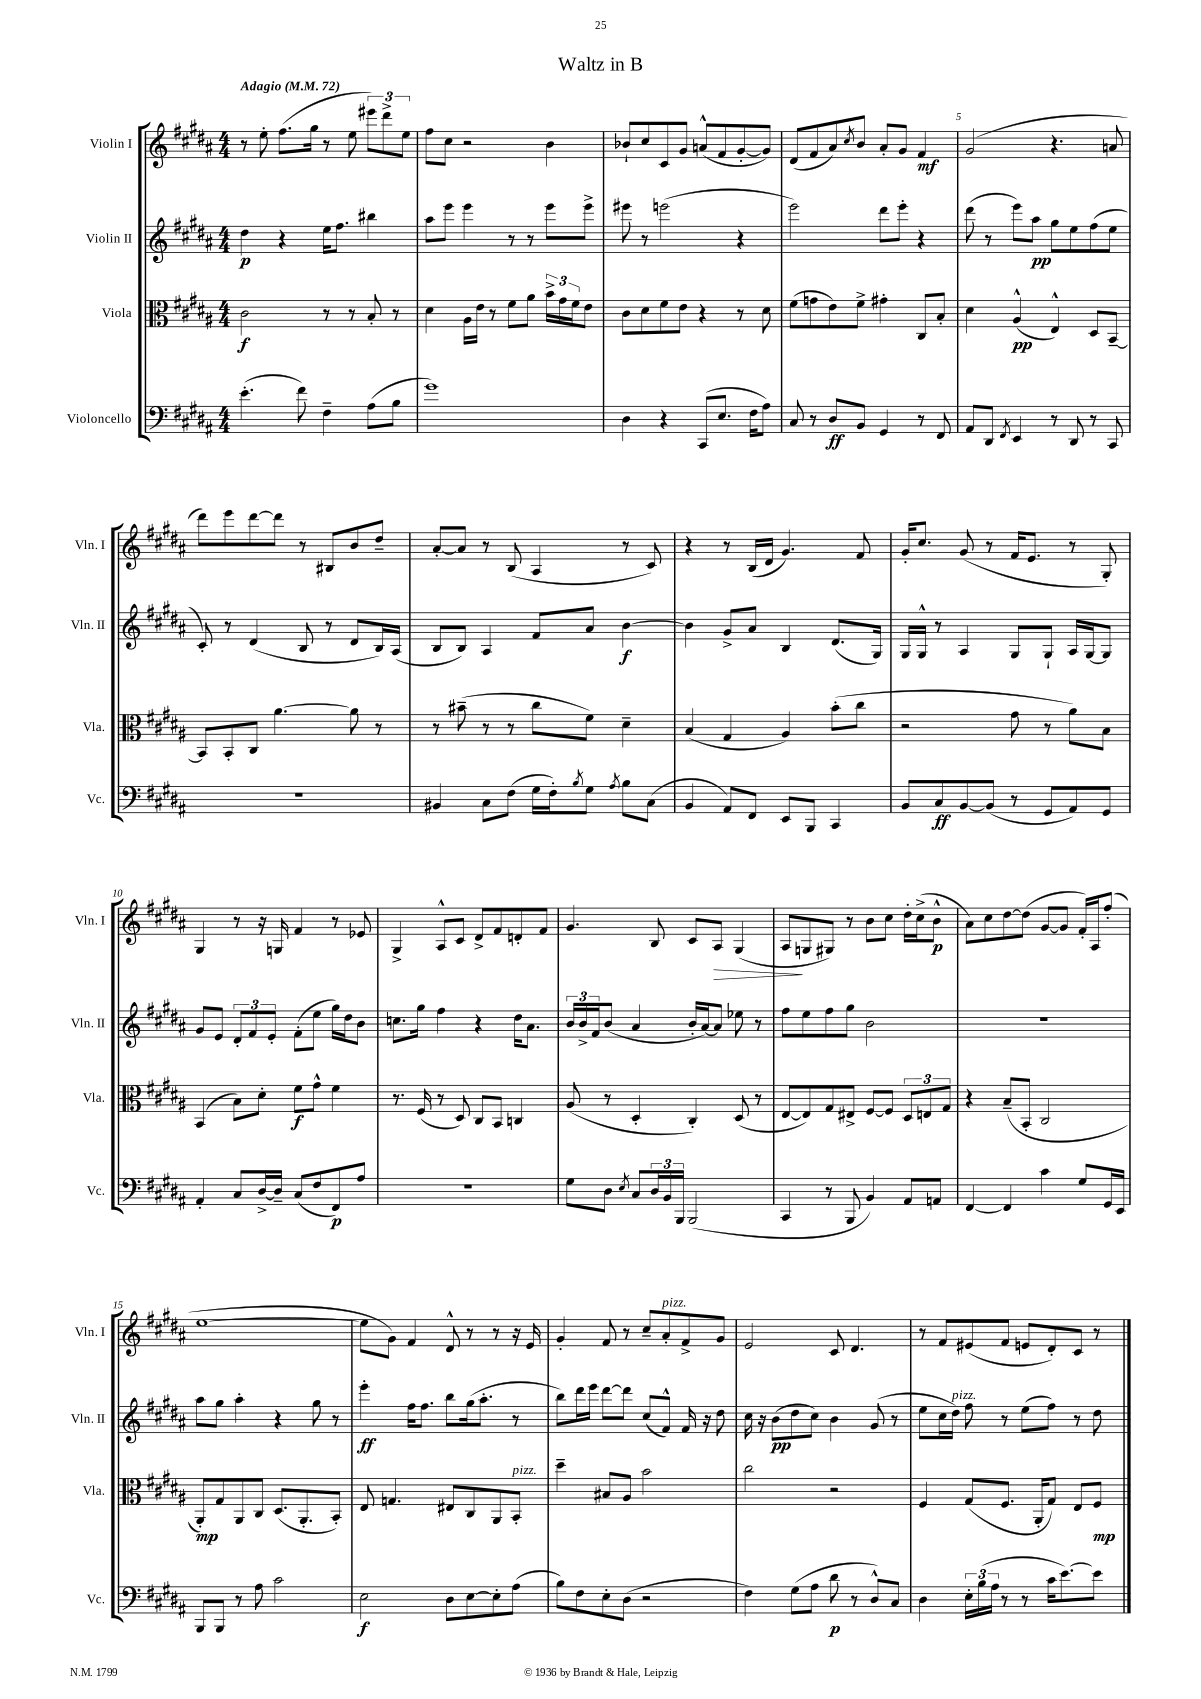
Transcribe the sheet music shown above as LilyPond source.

\header { title = "Waltz in B" }
<<
\new StaffGroup <<
\new Staff = "s0" \with { instrumentName = "Violin I" shortInstrumentName = "Vln. I" } {
    \clef treble \key b \major \numericTimeSignature \time 4/4 \tempo "Adagio" 4 = 72
    r8 e''8-. fis''8.( gis''16 r8 e''8 \tuplet 3/2 { eis'''8) dis'''8-> e''8 } |
    fis''8 cis''8 r2 b'4 |
    bes'8-! cis''8 cis'8 gis'8 a'8-^( fis'8 gis'8~-. gis'8) |
    dis'8( fis'8 ais'8) \acciaccatura { cis''8 } b'8 ais'8-. gis'8 fis'4\mf |
    gis'2( r4. a'8 |
    dis'''8) e'''8 dis'''8~ dis'''8 r8 bis8 b'8 dis''8-- |
    ais'8~-. ais'8 r8 b8( ais4 r8 cis'8) |
    r4 r8 b16( dis'16 gis'4.) fis'8 |
    gis'16-. cis''8. gis'8( r8 fis'16 e'8. r8 gis8-.) |
    gis4 r8 r16 g16 fis'4 r8 ees'8 |
    gis4-> ais8-^ cis'8 dis'8-> fis'8 d'8-. fis'8 |
    gis'4. b8 cis'8 ais8\> gis4( |
    ais8\! g8 gis8) r8 b'8 cis''8 dis''16-. cis''16->( b'8-^\p |
    ais'8) cis''8 dis''8~ dis''8( gis'8~ gis'8 fis'16-.) ais16 fis''8-.( |
    e''1~ |
    e''8 gis'8) fis'4 dis'8-^ r8 r8 r16 e'16 |
    gis'4-. fis'8 r8 cis''8-- ais'8-.^\markup { \italic "pizz." } fis'8-> gis'8 |
    e'2 cis'8 dis'4. |
    r8 fis'8 eis'8( fis'8 e'8 dis'8-.) cis'8 r8 \bar "|." |
}
\new Staff = "s1" \with { instrumentName = "Violin II" shortInstrumentName = "Vln. II" } {
    \clef treble \key b \major \numericTimeSignature \time 4/4
    dis''4\p r4 e''16 fis''8. bis''4 |
    ais''8 e'''8 e'''4 r8 r8 e'''8 e'''8-> |
    eis'''8 r8 e'''2( r4 |
    e'''2) dis'''8 e'''8-. r4 |
    dis'''8( r8 e'''8) ais''8\pp gis''8 e''8 fis''8( e''8 |
    cis'8-.) r8 dis'4( b8 r8 dis'8 b16) ais16( |
    b8 b8) ais4 fis'8 ais'8 b'4~\f |
    b'4 gis'8-> ais'8 b4 dis'8.( gis16) |
    gis16 gis16-^ r8 ais4 gis8 gis8-! ais16 gis16~ gis8 |
    gis'8 e'8 \tuplet 3/2 { dis'8-. fis'8 e'8-. } fis'8-.( e''8 gis''16) dis''16 b'8 |
    c''8. gis''16 fis''4 r4 dis''16 ais'8. |
    \tuplet 3/2 { b'16 b'16-> fis'16 } b'8( ais'4 b'16-. ais'16~) ais'8 ees''8 r8 |
    fis''8 e''8 fis''8 gis''8 b'2 |
    R1 |
    ais''8 gis''8 ais''4-. r4 gis''8 r8 |
    e'''4-.\ff fis''16 fis''8. b''8 gis''16( ais''8.-. r8 |
    b''8) dis'''16 e'''16 dis'''8~ dis'''8 cis''8( fis'8-^) fis'16 r16 dis''8 |
    cis''16 r16 b'8\pp( dis''8 cis''8) b'4 gis'8( r8 |
    e''8 cis''16 dis''16^\markup { \italic "pizz." }) fis''8 r8 e''8( fis''8) r8 dis''8 \bar "|." |
}
\new Staff = "s2" \with { instrumentName = "Viola" shortInstrumentName = "Vla." } {
    \clef alto \key b \major \numericTimeSignature \time 4/4
    cis'2\f r8 r8 b8-. r8 |
    dis'4 ais16 e'16 r8 fis'8 ais'8 \tuplet 3/2 { b'16-> gis'16 fis'16 } e'8 |
    cis'8 dis'8 fis'8 e'8 r4 r8 dis'8 |
    fis'8( g'8 e'8) fis'8-> gis'4-. cis8 b8-. |
    dis'4 ais4-^\pp( e4-^) dis8 b,8~-- |
    b,8 b,8-. cis8 ais'4.~ ais'8 r8 |
    r8 bis'8--( r8 r8 cis''8 fis'8) dis'4-- |
    b4( gis4 ais4) b'8-.( cis''8 |
    r2 gis'8 r8 ais'8) b8 |
    b,4( b8) dis'8-. fis'8\f gis'8-^ fis'4 |
    r8. fis16( r8 dis8) cis8 b,8 c4 |
    ais8( r8 dis4-. cis4-.) dis8( r8 |
    e8~ e8) gis8 eis8-> fis8~ fis8 \tuplet 3/2 { dis8 e8 gis8 } |
    r4 b8--( b,8-. cis2 |
    ais,8-.\mp) gis8 ais,8 cis8 dis8.( ais,8.-. b,8-.) |
    e8 g4. eis8 cis8 ais,8 b,8-.^\markup { \italic "pizz." } |
    dis''4-- bis8 ais8 b'2 |
    cis''2 r2 |
    fis4 gis8( fis8. ais,16-. gis8) e8 fis8\mp \bar "|." |
}
\new Staff = "s3" \with { instrumentName = "Violoncello" shortInstrumentName = "Vc." } {
    \clef bass \key b \major \numericTimeSignature \time 4/4
    e'4.-.( fis'8) fis4-- ais8( b8 |
    gis'1) |
    dis4 r4 cis,8( e8. fis16 ais8) |
    cis8 r8 dis8\ff b,8 gis,4 r8 fis,8 |
    ais,8 dis,8 \acciaccatura { fis,8 } e,4 r8 dis,8 r8 cis,8 |
    R1 |
    bis,4 cis8 fis8( gis16 fis16-.) \acciaccatura { b8 } gis8 \acciaccatura { ais8 } b8 cis8( |
    b,4 ais,8) fis,8 e,8 b,,8 cis,4 |
    b,8 cis8\ff b,8~ b,8( r8 gis,8 ais,8) gis,8 |
    ais,4-. cis8 dis16~-> dis16-- cis8( fis8 fis,8\p) ais8 |
    r1 |
    gis8 dis8 \acciaccatura { e8 } cis8 \tuplet 3/2 { dis16 b,16 b,,16 } b,,2( |
    cis,4 r8 b,,8 b,4) ais,8 a,8 |
    fis,4~ fis,4 cis'4 gis8 gis,16 e,16 |
    b,,8 b,,8 r8 ais8 cis'2 |
    e2\f dis8 e8~ e8-. ais8( |
    b8) fis8 e8-. dis8( r2 |
    fis4) gis8( ais8 dis'8\p r8 dis8-^) cis8 |
    dis4 \tuplet 3/2 { e16-. b16( ais16 } r8 r8 cis'16 e'8.~) e'8 \bar "|." |
}
>>
>>
\layout { \context { \Score \override BarNumber.break-visibility = ##(#f #t #t) barNumberVisibility = #(every-nth-bar-number-visible 5) } }
